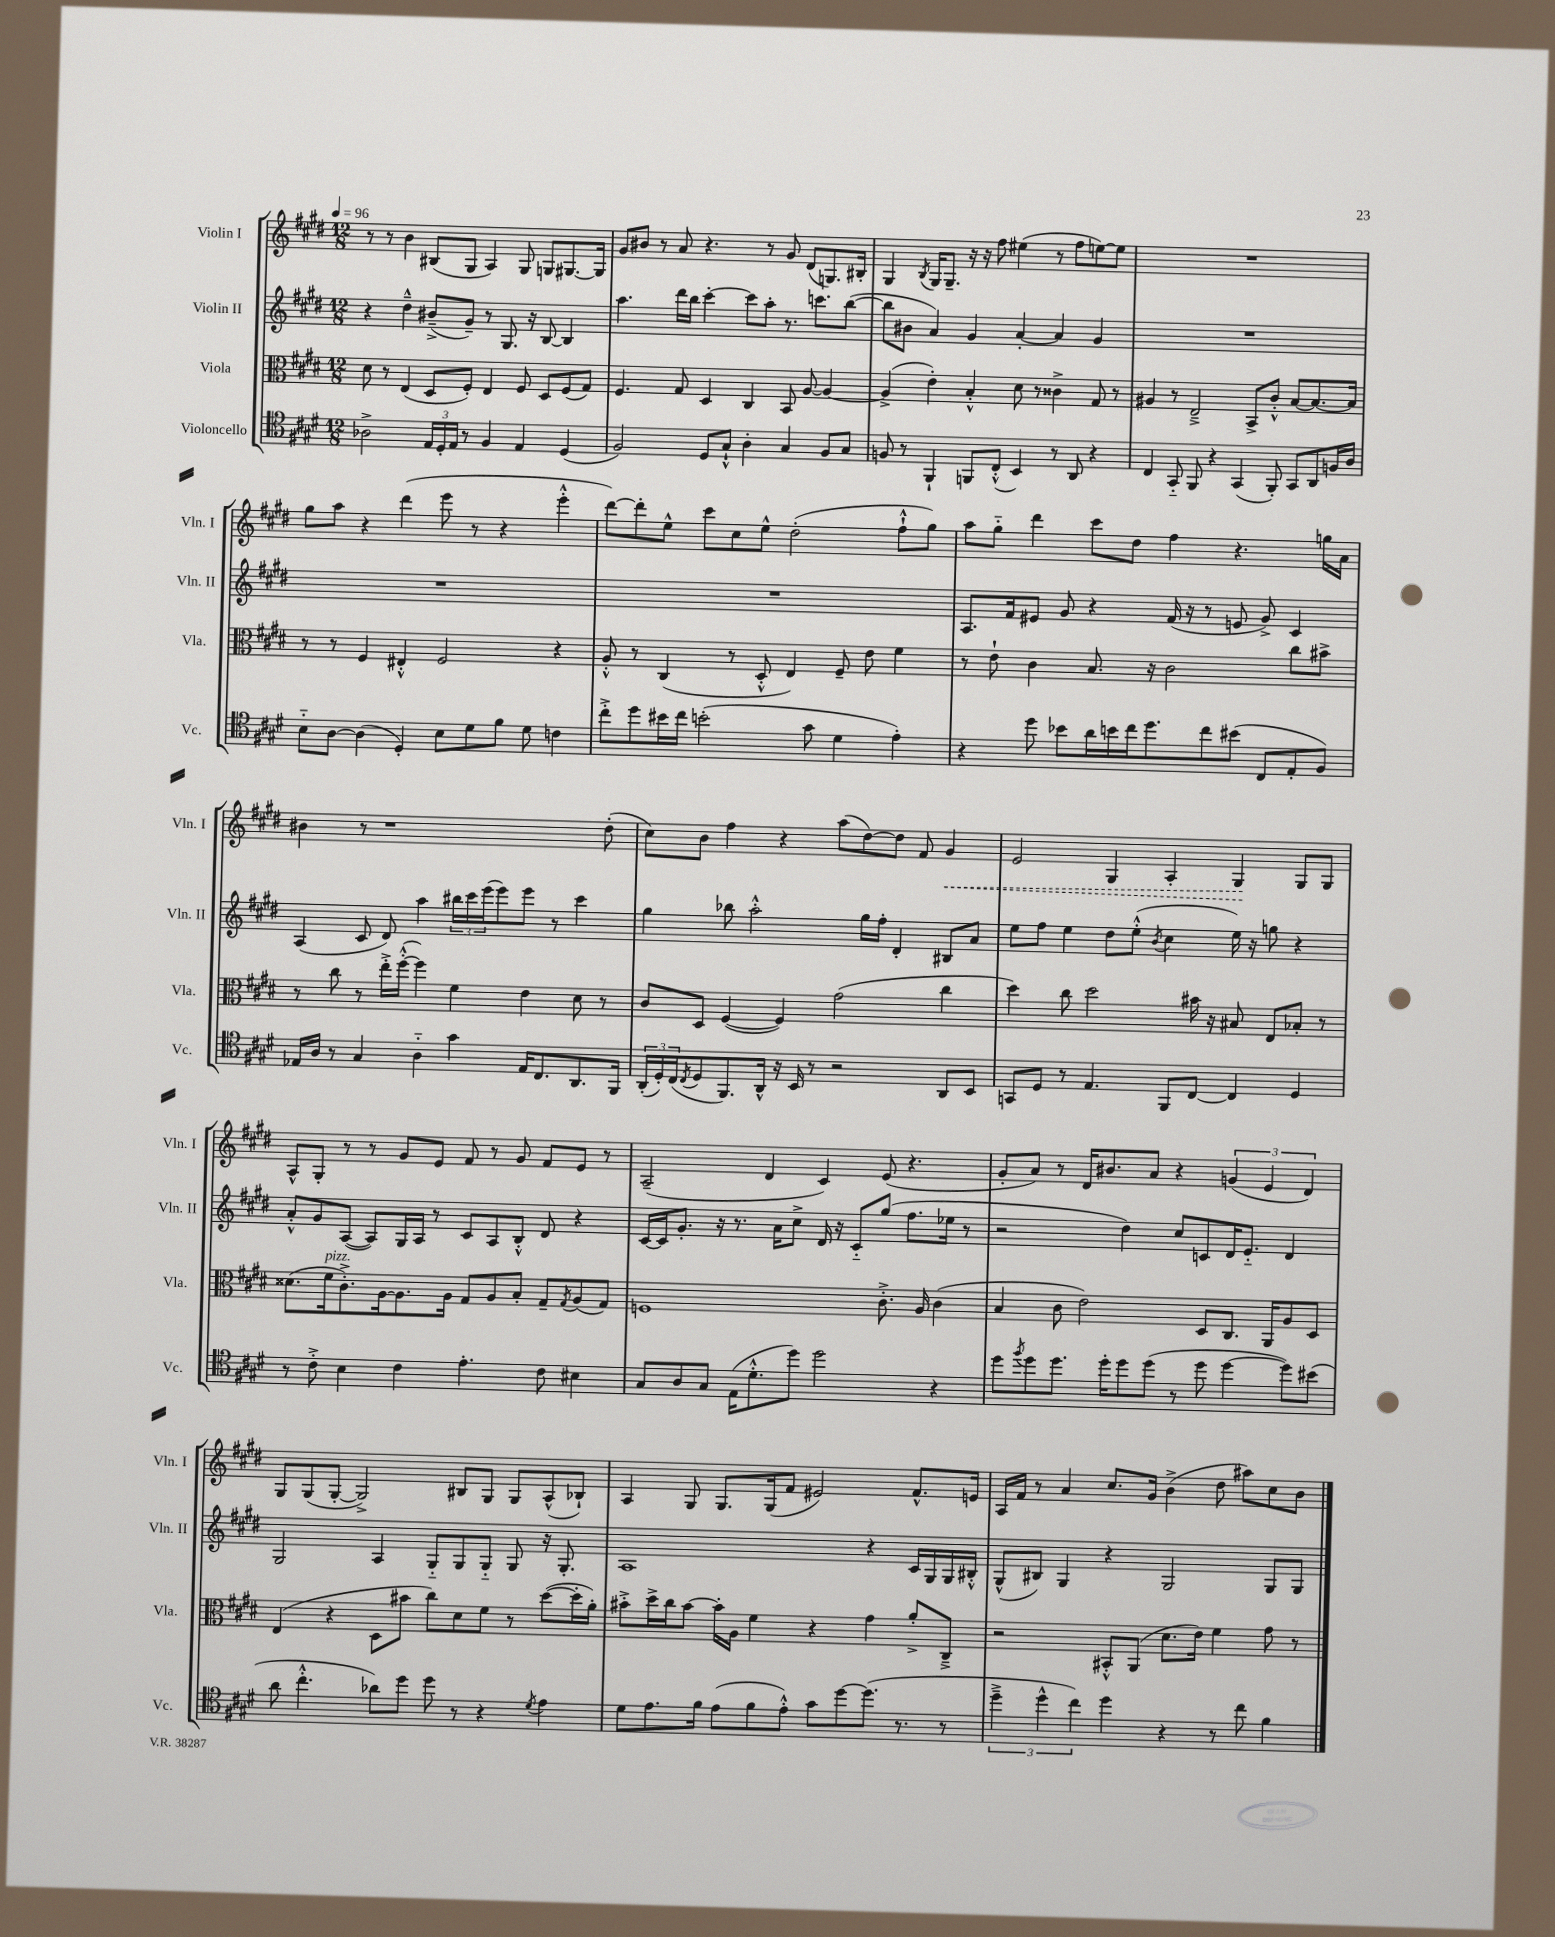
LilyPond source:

<<
\new StaffGroup <<
\new Staff = "s0" \with { instrumentName = "Violin I" shortInstrumentName = "Vln. I" } {
    \clef treble \key e \major \numericTimeSignature \time 12/8 \tempo 4 = 96
    r8 r8 b'4 bis8( gis8 a4) gis8 g8 gis8.~ gis16 |
    gis'8 bis'8 r8 a'8 r4. r8 gis'8 dis'8( g8.) bis16-. |
    gis4 \acciaccatura { b8 } gis16 gis8.-- r16 r16 fis''8 eis''4( r8 fis''8 e''8~) e''8 |
    R1. |
    gis''8 a''8 r4 dis'''4( e'''8 r8 r4 e'''4-.-^ |
    dis'''8~) dis'''8-. e''8-^ cis'''8 cis''8 e''8-^ dis''2-.( fis''8-!-^ gis''8) |
    a''8 gis''8-_ dis'''4 cis'''8 dis''8 fis''4 r4. g''16 a'16 |
    bis'4 r8 r1 dis''8-.( |
    cis''8) b'8 fis''4 r4 a''8( dis''8~) dis''8 fis'8 \once \override Hairpin.style = #'dashed-line gis'4\< |
    e'2 gis4 a4-. gis4\! gis8 gis8 |
    a8-^ gis8-. r8 r8 gis'8 e'8 fis'8 r8 gis'8 fis'8 e'8 r8 |
    a2--( dis'4 cis'4) e'8( r4. |
    gis'8-. a'8) r8 dis'16 bis'8. a'8 r4 \tuplet 3/2 { g'4( e'4 dis'4) } |
    gis8 gis8( gis8~-. gis2->) bis8 gis8 gis8 a8-^( bes8-!) |
    a4 gis8 gis8. gis16( fis'8 eis'2) fis'8.-^ e'16 |
    a16 fis'16 r8 a'4 cis''8. gis'16 b'4->( dis''8 ais''8) cis''8 b'8 \bar "|." |
}
\new Staff = "s1" \with { instrumentName = "Violin II" shortInstrumentName = "Vln. II" } {
    \clef treble \key e \major \numericTimeSignature \time 12/8
    r4 dis''4---^ bis'8--->( gis'8--) r8 gis8. r16 b8~ b4 |
    a''4. dis'''16 b''16 cis'''4~-. cis'''8 a''8-. r8. c'''8. b''8~( |
    b''8 bis'8 a'4) gis'4 a'4~-. a'4 gis'4 |
    R1. |
    R1. |
    R1. |
    a8. fis'16 eis'8 gis'8 r4 fis'16( r16 r8 e'8 gis'8->) cis'4 |
    a4( cis'8 dis'8) a''4 \tuplet 3/2 { bis''16 cis'''16 e'''16( } e'''8) e'''8 r8 cis'''4 |
    gis''4 bes''8 a''2-.-^ gis''16 fis''16-. dis'4-. bis8 a'8 |
    e''8 fis''8 e''4 dis''8 e''8-.-^( \acciaccatura { b'8 } cis''4 e''16) r16 g''8 r4 |
    a'8-.-^ gis'8 a8~( a8) gis16 a16 r8 cis'8 a8 b8-.-^ dis'8 r4 |
    cis'16~ cis'16 gis'8.-. r16 r8. a'16 cis''8-> dis'16 r16 cis'8-_ gis''8( fis''8. ees''16 r8 |
    r2 dis''4) cis''8 c'8 dis'16 e'8.-_ dis'4 |
    gis2 a4 gis8-_ gis8 gis8-_ gis8 r16 gis8.-. |
    a1 r4 cis'16 gis16 gis16 bis16-.-^ |
    gis8-^( bis8) gis4 r4 gis2 gis8 gis8 \bar "|." |
}
\new Staff = "s2" \with { instrumentName = "Viola" shortInstrumentName = "Vla." } {
    \clef alto \key e \major \numericTimeSignature \time 12/8
    dis'8 r8 e4( dis8 fis8-.) e4 fis8 dis8 fis8( gis8) |
    fis4. gis8 dis4 cis4 b,8 a8~ a4~ |
    a4->( e'4-.) b4-.-^ dis'8 r8 cisis'4-> gis8 r8 |
    ais4 r8 e2---> b,8-> cis'8-.-^ b8~ b8.~ b16 |
    r8 r8 fis4 eis4-.-^ fis2 r4 |
    a8-.-^ r8 cis4( r8 dis8-.-^ e4) fis8-- e'8 fis'4 |
    r8 e'8-! cis'4 b8. r16 cis'2 cis''8 bis'8-> |
    r8 cis''8 r8 e''16-.-> fis''16~-.-^( fis''4) fis'4 e'4 dis'8 r8 |
    cis'8 dis8 fis4~( fis4) gis'2( cis''4 |
    dis''4) cis''8 dis''2 bis'16 r16 bis8 e8 bes8-. r8 |
    disis'8.( fis'16^\markup { \italic "pizz." } cis'8.-.->) a16~ a8. a16 gis8 a8 b8-. gis8-- \acciaccatura { gis8 } a8( gis8) |
    f1 cis'8.-.-> a16 cis'4( |
    b4 cis'8 e'2) dis8 cis8. a,16 a8 dis8 |
    e4( r4 dis8 bis'8 cis''8) dis'8 fis'8 r8 dis''8~( dis''16-. a'16-.) |
    bis'8-.-> dis''16-> cis''16 bis'8~ bis'16-. a16 fis'4 r4 gis'4 a'8-.-> cis8---> |
    r2 bis,8-.-^ a,8( dis'8. e'16) fis'4 gis'8 r8 \bar "|." |
}
\new Staff = "s3" \with { instrumentName = "Violoncello" shortInstrumentName = "Vc." } {
    \clef tenor \key e \major \numericTimeSignature \time 12/8
    aes2-> \tuplet 3/2 { e16 dis16-. e16 } r8 fis4 e4 dis4( |
    fis2) dis8 gis8-!-^ a4-. gis4 fis8 gis8 |
    f8 r8 fis,4-! f,8 cis8-.-^( b,4) r8 a,8 r4 |
    cis4 gis,8-_ fis,8 r4 gis,4( fis,8-.) gis,8 a,8 f16 a16 |
    b8-_ a8~ a4( dis4-.) b8 dis'8 fis'8 dis'8 c'4 |
    cis''8-.-> dis''8 bis'16 cis''16 b'2-.( gis'8 dis'4 e'4-.) |
    r4 dis''8 bes'8 a'16 b'16 cis''16 dis''8. cis''8 bis'8( cis8 e8-. fis8) |
    ees16 a16 r8 gis4 a4-_ gis'4 ees16 cis8. a,8. fis,16 |
    \tuplet 3/2 { a,16-.( dis16-.) cis16( } \acciaccatura { cis8 } dis8 fis,8.) a,16-^ r16 b,16 r8 r2 a,8 b,8 |
    g,8 dis8 r8 e4. fis,8 cis8~ cis4 dis4 |
    r8 cis'8-.-> b4 cis'4 e'4.-. cis'8 bis4 |
    gis8 a8 gis8 e16( dis'8.-.-^ dis''8) dis''2 r4 |
    dis''8 \acciaccatura { fis''8 } dis''8 dis''8. dis''16-. dis''8 dis''8( r8 dis''8 dis''4~ dis''8) bis'8( |
    a'8 cis''4.-.-^ aes'8) dis''8 dis''8 r8 r4 \acciaccatura { dis'8 } e'4 |
    dis'8 e'8. fis'16 e'8( fis'8 e'8-.-^) gis'8 dis''8~ dis''8.( r8. r8 |
    \tuplet 3/2 { dis''4---> dis''4-^ cis''4) } dis''4 r4 r8 cis''8 fis'4 \bar "|." |
}
>>
>>
\layout { \context { \Score \remove "Bar_number_engraver" } }
